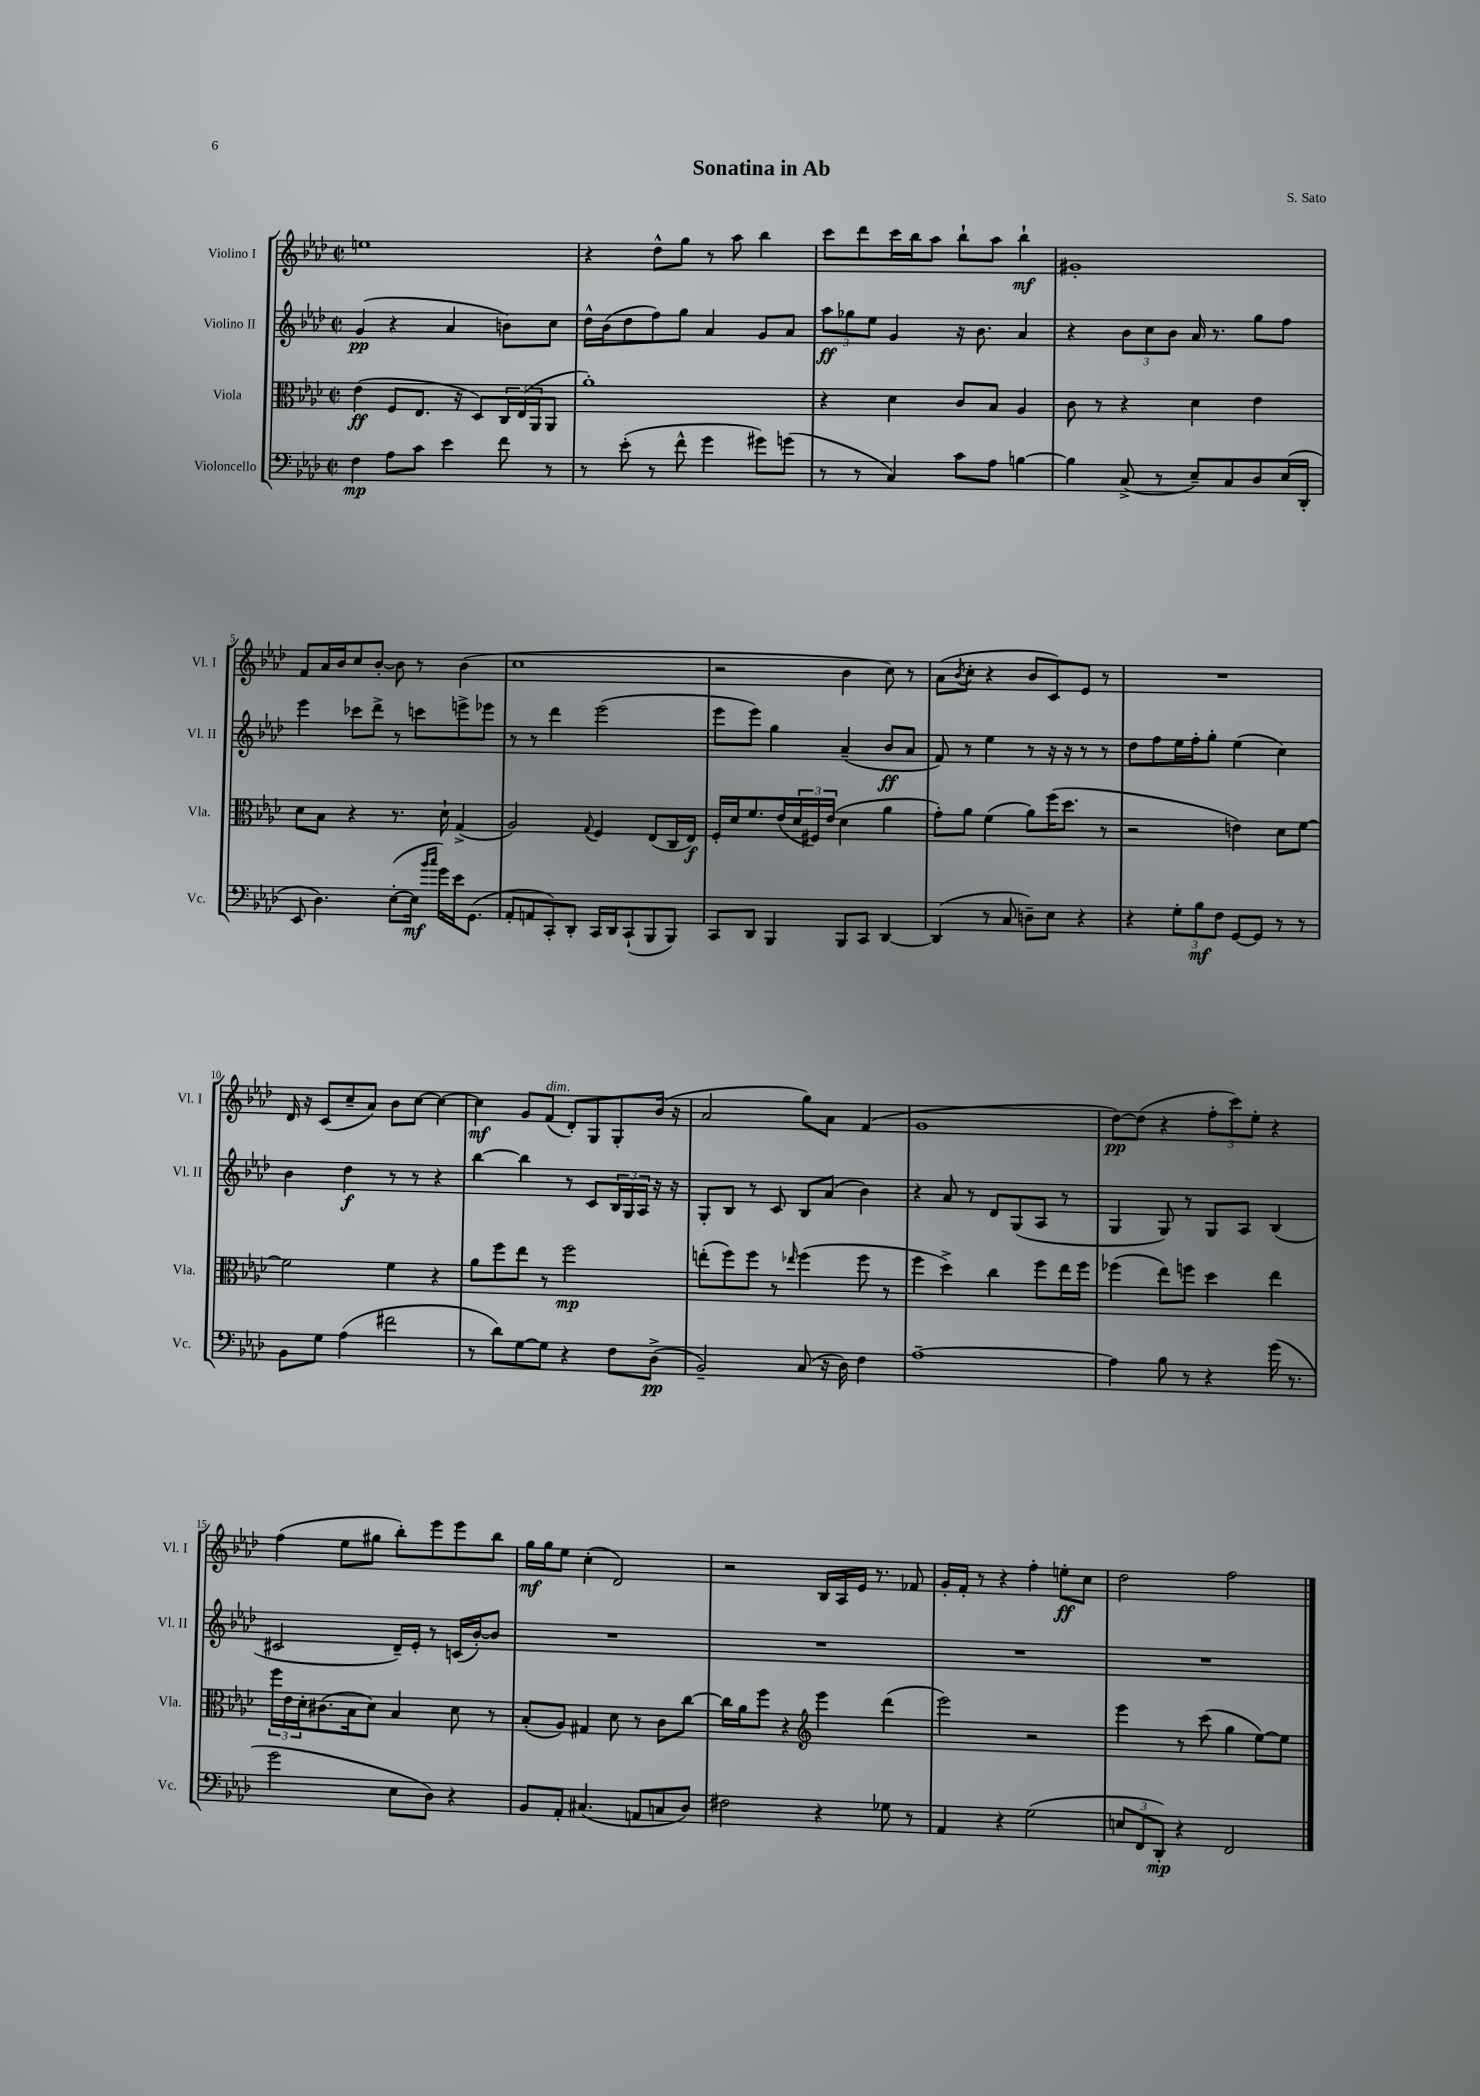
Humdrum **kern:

**kern	**kern	**kern	**kern
*staff4	*staff3	*staff2	*staff1
*clefF4	*clefC3	*clefG2	*clefG2
*k[b-e-a-d-]	*k[b-e-a-d-]	*k[b-e-a-d-]	*k[b-e-a-d-]
*M2/2	*M2/2	*M2/2	*M2/2
*met(c|)	*met(c|)	*met(c|)	*met(c|)
4F\	(4e-\	(4g/	1ee
8A-\L	8F/L	4r	.
8c\J	8.E-/J	.	.
4e-\	.	4a-/	.
.	16r	.	.
.	8D-/L)	.	.
8f\	24C/L	8b\L)	.
.	(24E-/	.	.
.	24AA-/J	.	.
8r	8AA-/J	8cc\J	.
=	=	=	=
8r	1a-')	16dd-^^\LL	4r
.	.	(16b-\J	.
(8e-'\	.	8dd-\	.
8r	.	8ff\)	8dd-^^\L
8f^^\	.	8gg\J	8gg\J
4g\	.	4a-/	8r
.	.	.	8aa-\
8g#\L)	.	8g/L	4bb-\
(8g\J	.	8a-/J	.
=	=	=	=
8r	4r	12aa-\L	8ccc\L
.	.	12gg-\	.
8r	.	.	8ddd-\
.	.	12ee-\J	.
4C/)	4d-\	4g/	16ccc\L
.	.	.	16bb-\J
.	.	.	8aa-\J
8c\L	8c/L	16r	8bb-`\L
.	.	8.b-\	.
8A-\J	8B-/J	.	8aa-\J
[4B\	4A-/	4a-/	4bb-`\
=	=	=	=
4B\]	8c\	4r	1g#'
.	8r	.	.
(8C^/	4r	12b-\L	.
.	.	12cc\	.
8r	.	.	.
.	.	12b-\J	.
8E-~/L)	4d-\	16a-/	.
.	.	8.r	.
8C/	.	.	.
8D-/	4e-\	8gg\L	.
(16E-/L	.	8ff\J	.
16DD-'/JJ	.	.	.
=	=	=	=
8EE-/	8d-\L	4eee-\	8f/L
4.D-\)	8B-\J	.	16a-/L
.	.	.	16b-/J
.	4r	8ccc-\L	8cc/
.	.	8ddd-^\J	[8b-'/J
([8E-'\L	8.r	8r	8b-\]
16E-\]Jk	.	8ccc\L	8r
16qqb-/LL	.	.	.
16qqcc/JJ	.	.	.
16g\LL)	16d-`\	.	.
16e-\J	(4G^/	8eee^\	(4b-\
(8.GG\J	.	.	.
.	.	8eee-\J	.
=	=	=	=
8AA-'/L	2A-/)	8r	1cc
8AA/	.	8r	.
8CC'/)	.	4ddd-\	.
8DD-'/J	.	.	.
.	8qqG/	.	.
16CC/LL	4F/	(2eee-\	.
16DD-/J	.	.	.
(8CC`/	.	.	.
8BBB-/	(8E-/L	.	.
8BBB-/J)	16C/L	.	.
.	16E-/JJ)	.	.
=	=	=	=
8CC/L	16F'/LL	8eee-\L	2r
.	16d-/J	.	.
8DD-/J	8.f/	8eee-\J)	.
4BBB-/	.	4gg\	.
.	(16e-/L	.	.
.	24d-/	.	.
.	24F#/)	.	.
.	(24e-/JJ	.	.
8BBB-/L	4d-\	(4a-~/	4b-\
8CC/J	.	.	.
[4DD-/	4a-\	8b-/L	8cc\)
.	.	8a-/J	8r
=	=	=	=
(4DD-/]	8g'\L)	8f/)	(8a-\L
.	.	.	8qb-/
.	8a-\J	8r	8cc'\J
8r	(4f\	4ee-\	4r
8C/	.	.	.
8D~\L)	8a-\L)	8r	8b-/L
8E-\J	(16ff\K	16r	8c/)
.	8.dd-\J	16r	.
4r	.	8r	8e-/J
.	8r	8r	8r
=	=	=	=
4r	2r	8dd-\L	1r
.	.	8ff\	.
12G'\L	.	16ee-\L	.
.	.	16ff'\J	.
12B-\	.	.	.
.	.	8gg'\J	.
12F\J	.	.	.
[8GG/L	4e\)	(4ee-\	.
8GG/]J	.	.	.
8r	8d-\L	4cc\)	.
8r	[8f\J	.	.
=	=	=	=
8BB-\L	2f\]	4b-\	16d-/
.	.	.	16r
8G\J	.	.	(8c/L
(4A-\	.	4dd-\	8cc~/
.	.	.	8a-/J)
2f#\	4f\	8r	8b-\L
.	.	8r	[8cc\J
.	4r	4r	4cc\_
=	=	=	=
8r	8a-\L	[4bb-\	4cc\]
8d-\L)	8ff\	.	.
[8G\	8ee-\J	4bb-\]	8g/L
8G\]J	8r	.	(8f/J
4r	2ff\	8r	8d-'/L)
.	.	8c/L	8G/
8F\L	.	24B-/L	8G'/
.	.	24G/	.
.	.	24A-/JJ	.
(8D-^\J	.	16r	(16b-/Jk
.	.	16r	16r
=	=	=	=
2BB-~/)	(8ee'\L	8G'/L	2a-/
.	8ff\)	8B-/J	.
.	8ff\J	8r	.
.	8r	8c/	.
.	16qqee-/	.	.
(8C/	(4ff\	8B-/L	8gg\L)
16r	.	(8a-/J	8a-\J
16D-\)	.	.	.
4F\	8ff\	4b-\)	(4f/
.	8r	.	.
=	=	=	=
[1A-~	4ff\	4r	1g
.	4dd-^\)	8a-/	.
.	.	8r	.
.	4cc\	8d-/L	.
.	.	(8G/	.
.	8ff\L	8A-/J	.
.	16ee-\L	8r	.
.	16ff\JJ	.	.
=	=	=	=
4A-\]	(4ff-\	4G/	[8dd-\L)
.	.	.	(8dd-\]J
8B-\	8ee-\L)	8G/)	4r
8r	8ff\J	8r	.
4r	4dd-\	8G/L	12ff'\L
.	.	.	12ccc\)
.	.	8A-/J	.
.	.	.	12ee-'\J
(16g\	4ee-\	(4B-/	4r
8.r	.	.	.
=	=	=	=
2g\	24ff\LL	2c#/	(4ff\
.	24e-\	.	.
.	24d-'\J	.	.
.	(8.c#\	.	.
.	.	.	8ee-\L
.	16B-\k	.	.
.	8d-\J)	.	8gg#\J
8E-\L	4B-/	16d-~/LL)	8bb-'\L)
.	.	16e-'/JJ	.
8D-\J)	.	8r	8eee-\
4r	8d-\	(16c/LL	8eee-\
.	.	[16b-'/J)	.
.	8r	8b-/]J	8bb-\J
=	=	=	=
8BB-/L	(8B-'/L	1r	16gg\LL
.	.	.	16gg\J
8AA-'/J	8A-/J)	.	8ee-\J
(4.C#/	4G#/	.	(4cc'\
.	8d-\	.	2d-/)
8AA/L	8r	.	.
8C/	8c\L	.	.
8D-/J)	[8cc\J	.	.
=	=	=	=
2F#\	16cc\]LL	1r	2r
.	16a-\J	.	.
.	8ff\J	.	.
.	4r	.	.
*	*clefG2	*	*
4r	4eee-\	.	16B-/LL
.	.	.	16A-/
.	.	.	16e-/JJ
.	.	.	8.r
8G-\	(4ddd-\	.	.
8r	.	.	8f-/
=	=	=	=
4AA-/	2eee-\)	1r	16g'/LL
.	.	.	16f'/JJ
.	.	.	8r
4r	.	.	4r
(2G\	2r	.	4ff'\
.	.	.	8ee'\L
.	.	.	8cc\J
=	=	=	=
12E/L	4eee-\	1r	2dd-\
12FF/	.	.	.
12DD-'/J)	.	.	.
4r	8r	.	.
.	(8ccc\	.	.
2FF/	4gg\	.	2ff\
.	[8ee-\L)	.	.
.	8ee-\]J	.	.
==	==	==	==
*-	*-	*-	*-
